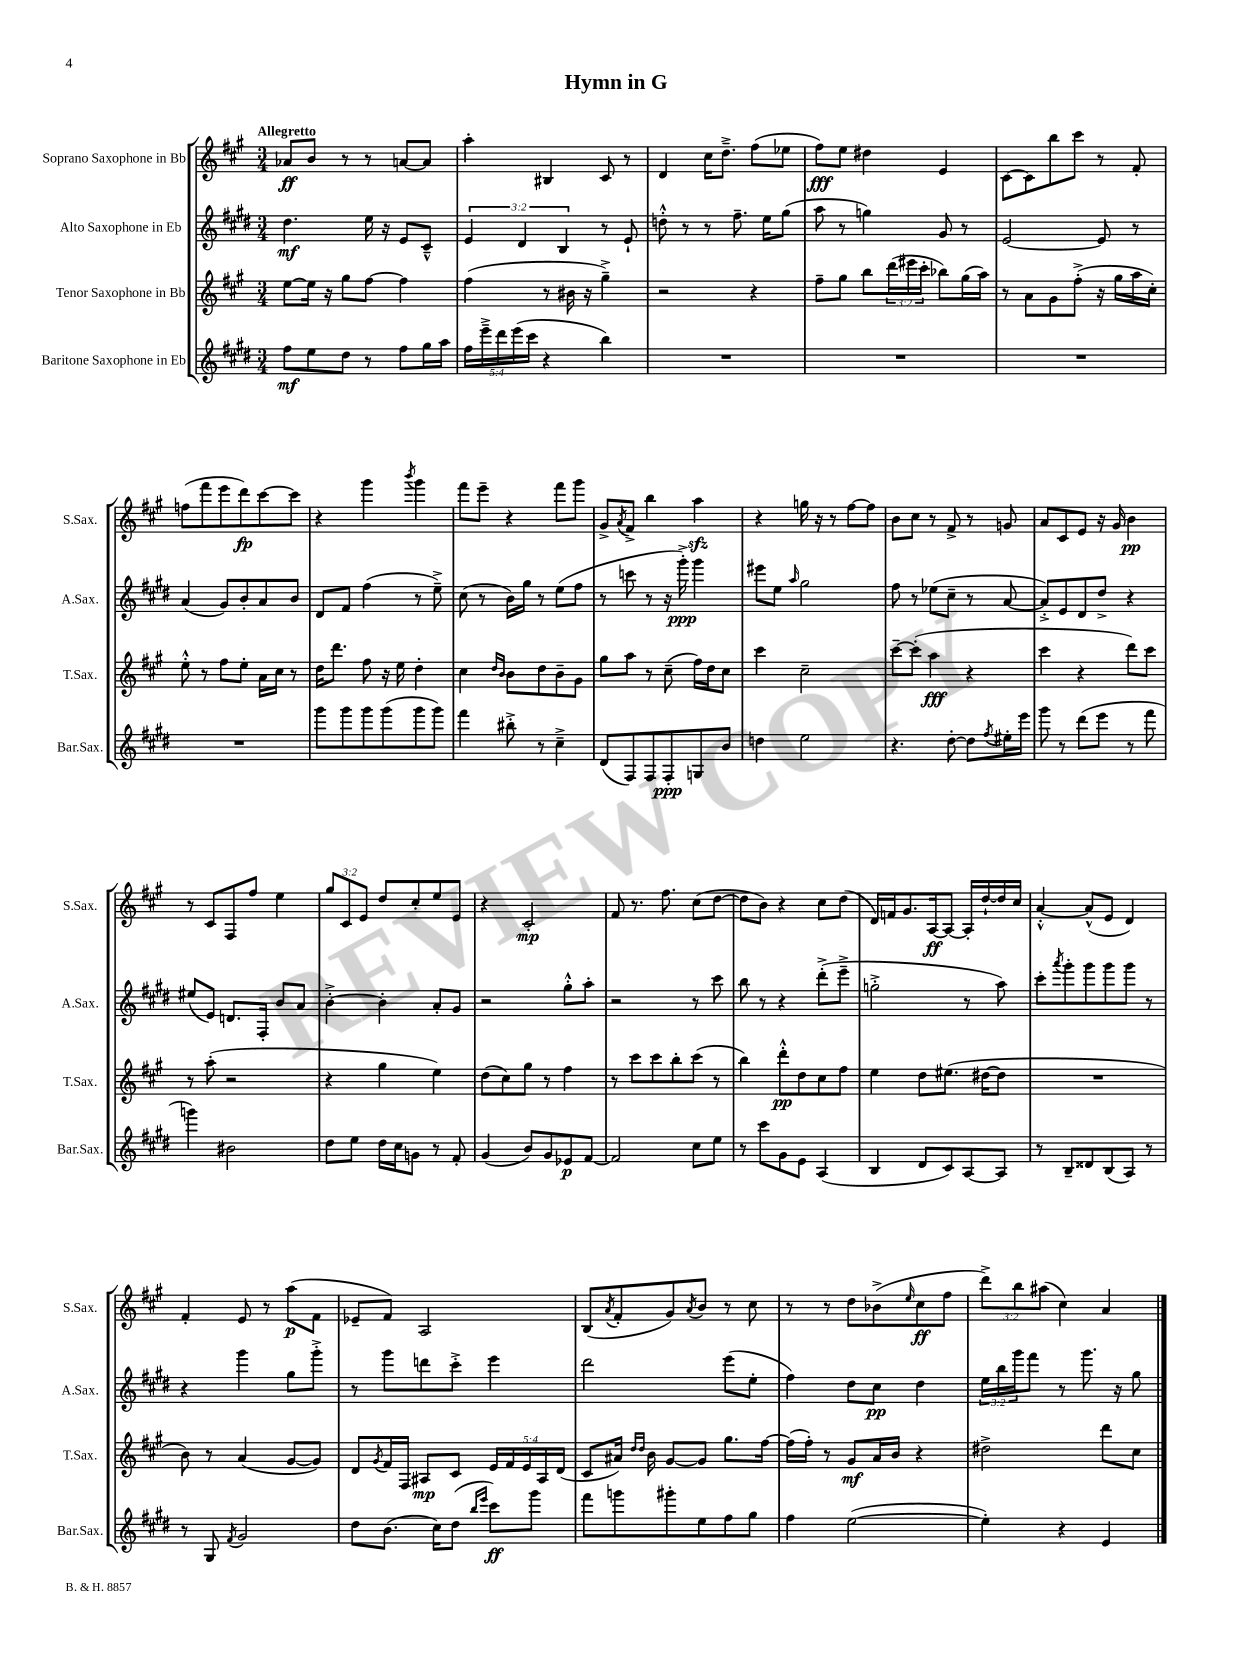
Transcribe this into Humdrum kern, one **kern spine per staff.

**kern	**kern	**kern	**kern
*staff4	*staff3	*staff2	*staff1
*clefG2	*clefG2	*clefG2	*clefG2
*k[f#c#g#d#]	*k[f#c#g#]	*k[f#c#g#d#]	*k[f#c#g#]
*M3/4	*M3/4	*M3/4	*M3/4
8ff#\L	[8ee\L	4.dd#\	8a-/L
8ee\	16ee\]Jk	.	8b/J
.	16r	.	.
8dd#\J	8gg#\L	.	8r
8r	[8ff#\J	16ee\	8r
.	.	16r	.
8ff#\L	4ff#\]	8e/L	[8a/L
16gg#\L	.	8c#~^^/J	8a/]J
16aa\JJ	.	.	.
=	=	=	=
20ff#\LL	(4ff#\	6e/	4aa'\
20eee~^\	.	.	.
20ddd#\	.	.	.
(20eee\	.	.	.
.	.	6d#/	.
20ccc#\JJ	.	.	.
4r	8r	.	4B#/
.	.	6B/	.
.	16b#\	.	.
.	16r	.	.
4bb\)	4gg#~^\)	8r	8c#/
.	.	8e`/	8r
=	=	=	=
2.r	2r	8dd'^^\	4d/
.	.	8r	.
.	.	8r	16cc#\LK
.	.	.	8.dd~^\J
.	.	8.ff#~\	.
.	4r	.	(8ff#\L
.	.	16ee\LK	.
.	.	(8gg#\J	8ee-\J
=	=	=	=
2.r	8ff#~\L	8aa\	8ff#\L)
.	8gg#\J	8r	8ee\J
.	8bb\L	4gg\)	4dd#\
.	(24ddd\L	.	.
.	24eee#\	.	.
.	24ccc#'\JJ	.	.
.	8bb-\L)	8g#/	4e/
.	(16gg#\L	8r	.
.	16aa\JJ)	.	.
=	=	=	=
2.r	8r	[2e/	[8c#\L
.	8a\L	.	8c#\]
.	8g#\	.	8bb\
.	(8ff#'^\J	.	8ccc#\J
.	16r	8e/]	8r
.	16gg#\LL	.	.
.	16aa\	8r	8f#'/
.	16cc#'\JJ)	.	.
=	=	=	=
2.r	8ee'^^\	(4a/	(8ff\L
.	8r	.	8fff#\
.	8ff#\L	8g#/L)	8eee\
.	8ee'\J	8b'/	8ddd\)
.	16a\LL	8a/	[8ccc#\
.	16cc#\JJ	.	.
.	8r	8b/J	8ccc#\]J
=	=	=	=
8ggg#\L	16dd\LK	8d#/L	4r
.	8.ddd\J	.	.
8ggg#\	.	8f#/J	.
8ggg#\	8ff#\	(4ff#\	4ggg#\
(8ggg#\	16r	.	.
.	16ee\	.	.
.	.	.	8qbbb/
8ggg#\	4dd'\	8r	4ggg#\
8ggg#\J)	.	8ee~^\)	.
=	=	=	=
4fff#\	4cc#\	(8cc#\	8fff#\L
.	.	8r	8eee~\J
.	16qqdd/LL	.	.
.	16qqb/JJ	.	.
8bb#'^\	8b\L	16b\LL)	4r
.	.	16gg#\JJ	.
8r	8dd\	8r	.
4cc#~^\	8b~\	(8ee\L	8fff#\L
.	8g#\J	8ff#\J	8ggg#\J
=	=	=	=
(8d#/L	8gg#\L	8r	8g#^/L
.	.	.	8qa/
8F#/)	8aa\J	8ccc\	8f#^/J
8F#/	8r	8r	4bb\
8F#'/	(8cc#~\	16r	.
.	.	16ggg#'^\)	.
8G/	16ff#\LL)	4ggg#\	4aa\
.	16dd\J	.	.
8b/J	8cc#\J	.	.
=	=	=	=
4dd\	4ccc#\	8eee#\L	4r
.	.	8ee\J	.
.	.	16qqaa/	.
2ee\	2cc#~\	2gg#\	16gg\
.	.	.	16r
.	.	.	8r
.	.	.	[8ff#\L
.	.	.	8ff#\]J
=	=	=	=
4.r	[8ccc#~\L	8ff#\	8b\L
.	(8ccc#'\]J	8r	8cc#\J
.	4aa\	(8ee-\L	8r
[8dd#'\	.	8cc#~\J	8f#^/
8dd#\]L	4r	8r	8r
8qff#/	.	.	.
16ee#'\L	.	[8a/	8g/
16eee\JJ	.	.	.
=	=	=	=
8ggg#\	4ccc#\	8a'^/]L)	8a/L
8r	.	8e/	8c#/
(8ddd#\L	4r	8d#/	8e/J
8eee\J	.	8dd#^/J	16r
.	.	.	16g#/
8r	8ddd\L)	4r	4b\
8fff#\	8ccc#\J	.	.
=	=	=	=
4ggg\)	8r	(8ee#/L	8r
.	(8aa'\	8e/J)	8c#/L
2b#\	2r	8.d/L	8F#/
.	.	.	8ff#/J
.	.	16F#'/Jk	.
.	.	8b/L	4ee\
.	.	8a/J	.
=	=	=	=
8dd#\L	4r	[4b'^\	12gg#/L
.	.	.	12c#/
8ee\J	.	.	.
.	.	.	12e/J
16dd#\LL	4gg#\	4b'\]	8dd/L
16cc#\J	.	.	.
8g\J	.	.	8cc#'/
8r	4ee\)	8a'/L	8ee/
8f#'/	.	8g#/J	8e/J
=	=	=	=
(4g#/	(8dd\L	2r	4r
.	8cc#\)	.	.
8b/L)	8gg#\J	.	2c#'/
8g#/	8r	.	.
8e-/	4ff#\	8gg#'^^\L	.
[8f#/J	.	8aa'\J	.
=	=	=	=
2f#/]	8r	2r	8f#/
.	8ccc#\L	.	8.r
.	8ccc#\	.	.
.	.	.	8.ff#\
.	8bb'\	.	.
8cc#\L	(8ccc#\J	8r	(8cc#\L
8ee\J	8r	8ccc#\	[8dd\J
=	=	=	=
8r	4bb\)	8bb\	8dd\]L
8ccc#\L	.	8r	8b\J)
8g#\	8ddd'^^\L	4r	4r
8e\J	8dd\	.	.
(4A/	8cc#\	(8ddd#'^\L	8cc#\L
.	8ff#\J	8eee~^\J	(8dd\J
=	=	=	=
4B/	4ee\	2gg'^\	16d/LL)
.	.	.	16f/J
.	.	.	8.g#/
8d#/L	8dd\L	.	.
.	.	.	[16A/k
8c#/)	(8.ee#\J	.	8A/_J
[8A/	.	8r	16A'/]LL
.	[16dd#\LK	.	[16dd`/
8A/]J	8dd#\]J	8aa\)	16dd/]
.	.	.	16cc#/JJ
=	=	=	=
8r	2.r	8ccc#'\L	[4a'^^/
.	.	8qaaa/	.
8B~/L	.	8ggg#'\	.
8d##/	.	8ggg#\	(8a^^/]L
(8B/	.	8ggg#\	8e/J
8A/J)	.	8ggg#\J	4d/)
8r	.	8r	.
=	=	=	=
8r	8b\)	4r	4f#'/
8G#/	8r	.	.
8qf#/	.	.	.
2g#/	(4a/	4ggg#\	8e/
.	.	.	8r
.	[8g#/L	8gg#\L	(8aa\L
.	8g#/]J)	8ggg#'^\J	8f#\J
=	=	=	=
8dd#\L	8d/L	8r	8e-~/L
.	8qg#/	.	.
(8.b\J	16f#/L	8ggg#\L	8f#/J)
.	16F#/JJ	.	.
.	8A#/L	8ddd\	2A/
16cc#\LK)	.	.	.
(8dd#\J	8c#/J	8ccc#'^\J	.
16qqbb/LL	.	.	.
16qqeee/JJ	.	.	.
8ccc#\L)	20e/LL	4eee\	.
.	20f#/	.	.
.	20e/	.	.
8ggg#\J	.	.	.
.	20A#/	.	.
.	(20d/JJ	.	.
=	=	=	=
8fff#\L	8c#/L	2ddd#\	(8B/L
.	.	.	8qa/
8ggg\	16a#/Jk)	.	8f#'/
.	16qqdd/LL	.	.
.	16qqdd/JJ	.	.
.	16b\	.	.
8ggg#'\	[8g#/L	.	8g#/)
.	.	.	8qa/
8ee\	8g#/]J	.	8b/J
8ff#\	8.gg#\L	(8eee\L	8r
8gg#\J	.	8ee'\J	8cc#\
.	[16ff#\Jk	.	.
=	=	=	=
4ff#\	(16ff#\]LL	4ff#\)	8r
.	16ff#'\JJ)	.	.
.	8r	.	8r
([2ee\	8g#/L	8dd#\L	8dd\L
.	16a/L	8cc#\J	(8b-^\
.	16b/JJ	.	.
.	.	.	16qqee/
.	4r	4dd#\	8cc#\
.	.	.	8ff#\J
=	=	=	=
4ee'\])	2dd#^\	24ee\LL	12ddd^\L)
.	.	24bb\	.
.	.	24ggg#\J	12bb\
.	.	8fff#\J	.
.	.	.	(12aa#\J
4r	.	8r	4cc#\)
.	.	8.ggg#\	.
4e/	8ddd\L	.	4a/
.	.	16r	.
.	8cc#\J	8gg#\	.
==	==	==	==
*-	*-	*-	*-
